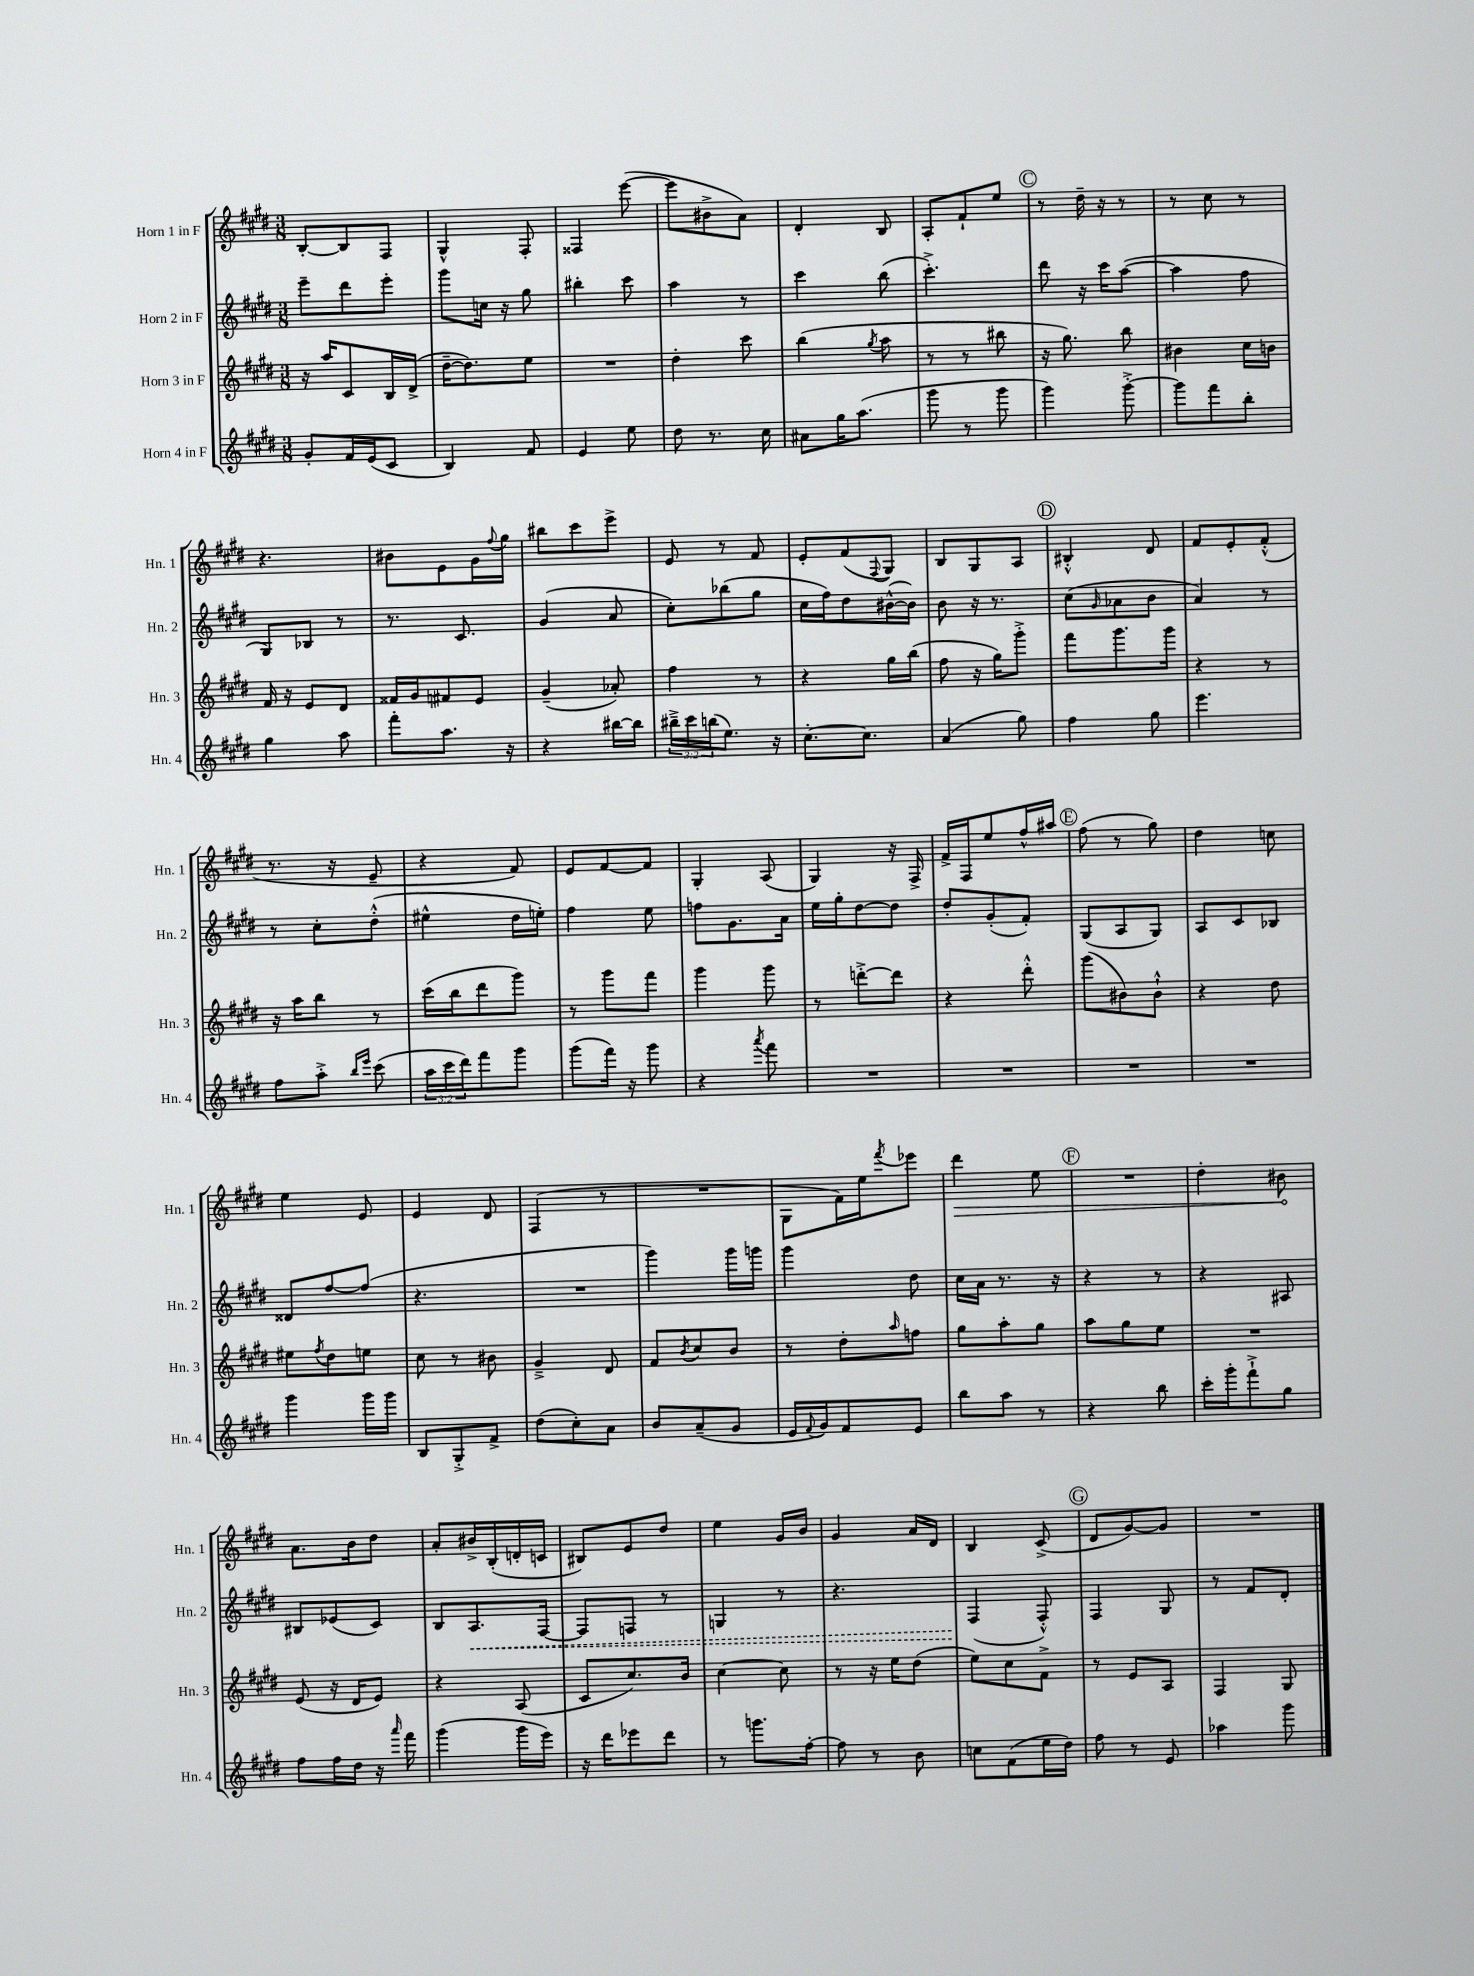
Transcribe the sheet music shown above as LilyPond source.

<<
\new StaffGroup <<
\new Staff = "s0" \with { instrumentName = "Horn 1 in F" shortInstrumentName = "Hn. 1" } {
    \clef treble \key e \major \numericTimeSignature \time 3/8
    b8~-. b8 fis8 |
    gis4-^ fis8-. |
    fisis4 e'''8~( |
    e'''8 bis'8-> a'8) |
    dis'4-. b8 |
    a8-. fis'8-! e''8 |
    \mark \markup { \circle "C" } r8 dis''16-- r16 r8 |
    r8 cis''8 r8 |
    r4. |
    bis'8 e'8 gis'16 \appoggiatura { fis''8 } gis''16 |
    bis''8 cis'''8 e'''8-> |
    e'8 r8 fis'8 |
    e'8-. fis'8( \appoggiatura { fis8 } gis8) |
    b8 gis8 a8 |
    \mark \markup { \circle "D" } bis4-.-^ dis'8 |
    fis'8 e'8-. fis'8-.-^( |
    r8. r16 e'8-- |
    r4 fis'8) |
    e'8 fis'8~ fis'8 |
    gis4-. a8( |
    gis4) r16 fis16-> |
    fis'16-> fis16 e''8 fis''16-^ ais''16 |
    \mark \markup { \circle "E" } fis''8( r8 gis''8) |
    dis''4 c''8 |
    e''4 e'8 |
    e'4 dis'8 |
    fis4( r8 |
    R4. |
    gis8 fis'16) e''16 \acciaccatura { fis'''8 } ees'''8 |
    \once \override Hairpin.circled-tip = ##t dis'''4\> e''8 |
    \mark \markup { \circle "F" } R4. |
    dis''4-. bis'8\! |
    a'8. b'16 dis''8 |
    a'8-. bis'16-> b16-.( d'16-. c'16 |
    bis8) e'8 dis''8 |
    e''4 gis'16 b'16 |
    gis'4 a'16 dis'16 |
    b4 cis'8->( |
    \mark \markup { \circle "G" } dis'8 gis'8~) gis'8 |
    R4. \bar "|." |
}
\new Staff = "s1" \with { instrumentName = "Horn 2 in F" shortInstrumentName = "Hn. 2" } {
    \clef treble \key e \major \numericTimeSignature \time 3/8
    e'''8-- dis'''8 e'''8-. |
    gis'''8 c''16 r16 gis''8 |
    bis''4-. cis'''8 |
    a''4 r8 |
    cis'''4 b''8( |
    cis'''4.-.->) |
    \mark \markup { \circle "C" } dis'''8 r16 cis'''16 a''8~( |
    a''4 fis''8 |
    gis8) bes8 r8 |
    r8. cis'8. |
    gis'4( a'8 |
    cis''8-.) bes''8( gis''8 |
    cis''16 fis''16) dis''8 bis'16~-^( bis'16) |
    b'8 r16 r8. |
    \mark \markup { \circle "D" } cis''8( \grace { gis'16 } aes'8 b'8 |
    a'4) r8 |
    r8 cis''8-. dis''8-.-^( |
    eis''4-^ dis''16 e''16-.) |
    fis''4 e''8 |
    f''8 gis'8. a'16 |
    e''16 gis''16-. dis''8~ dis''8 |
    dis''8-. gis'8-.( fis'8-.) |
    \mark \markup { \circle "E" } gis8( a8 gis8) |
    a8 cis'8 bes8 |
    disis'8 fis''8~ fis''8( |
    r4. |
    R4. |
    gis'''4) gis'''16 g'''16 |
    gis'''4 dis''8 |
    cis''16 a'16 r8. r16 |
    \mark \markup { \circle "F" } r4 r8 |
    r4 ais8 |
    bis8 ees'8( cis'8) |
    b8 \once \override Hairpin.style = #'dashed-line a8.\< fis16~ |
    fis8 f8 r8 |
    g4 r8 |
    r4. |
    fis4\!( fis8-.-^) |
    \mark \markup { \circle "G" } fis4 gis8 |
    r8 fis'8 dis'8-. \bar "|." |
}
\new Staff = "s2" \with { instrumentName = "Horn 3 in F" shortInstrumentName = "Hn. 3" } {
    \clef treble \key e \major \numericTimeSignature \time 3/8
    r16 a''16 cis'8 b16 dis'16->( |
    dis''16~-- dis''8.) e''8 |
    R4. |
    dis''4-. cis'''8 |
    b''4( \acciaccatura { gis''8 } a''8 |
    r8 r8 bis''8 |
    \mark \markup { \circle "C" } r16 gis''8.) b''8 |
    bis'4 cis''16 b'16 |
    fis'16 r16 e'8 dis'8 |
    fisis'16 gis'16 fis'8 e'8 |
    gis'4--( aes'8-.) |
    fis''4 r8 |
    r4 gis''16 b''16( |
    fis''8 r16 gis''16) gis'''8-.-> |
    \mark \markup { \circle "D" } fis'''8 gis'''8. gis'''16 |
    r4 r8 |
    r16 a''16 b''8 r8 |
    cis'''16( b''16 dis'''8 gis'''8) |
    r8 gis'''8 fis'''8 |
    gis'''4 gis'''8 |
    r8 d'''8~-.-> d'''8 |
    r4 dis'''8-.-^ |
    \mark \markup { \circle "E" } gis'''8( bis'8) bis'8-!-^ |
    r4 dis''8 |
    eis''8 \acciaccatura { fis''8 } dis''8 e''8 |
    cis''8 r8 bis'8 |
    gis'4---> dis'8 |
    fis'8 \acciaccatura { b'8 } cis''8 b'8 |
    r8 dis''8-. \grace { a''16 } f''8 |
    gis''8 a''8-. gis''8 |
    \mark \markup { \circle "F" } a''8 gis''8 e''8 |
    R4. |
    e'8( r16 dis'16 e'8) |
    r4 a8( |
    cis'8 cis''8.) b'16 |
    cis''4~ cis''8 |
    r8 r16 e''16 dis''8( |
    e''8) cis''8 fis'8-> |
    \mark \markup { \circle "G" } r8 e'8 a8 |
    fis4 gis8 \bar "|." |
}
\new Staff = "s3" \with { instrumentName = "Horn 4 in F" shortInstrumentName = "Hn. 4" } {
    \clef treble \key e \major \numericTimeSignature \time 3/8 \override Staff.TupletNumber.text = #tuplet-number::calc-fraction-text
    gis'8-. fis'16 e'16( cis'8 |
    b4) fis'8 |
    e'4 e''8 |
    dis''8 r8. cis''16 |
    ais'8 gis''16 a''8.( |
    gis'''8 r8 gis'''8 |
    \mark \markup { \circle "C" } gis'''4) gis'''8~-.-> |
    gis'''8 fis'''8 b''8-. |
    gis''4 a''8 |
    fis'''8-. a''8. r16 |
    r4 bis''16~ bis''16 |
    \tuplet 3/2 { bis''16---> cis'''16 b''16( } e''8.) r16 |
    cis''8.~-. cis''8. |
    a'4( gis''8) |
    \mark \markup { \circle "D" } fis''4 gis''8 |
    e'''4. |
    fis''8 a''8-.-> \grace { b''16 e'''16 } cis'''8( |
    \tuplet 3/2 { a''16 cis'''16 dis'''16) } fis'''8 gis'''8 |
    gis'''8( fis'''16) r16 gis'''8 |
    r4 \acciaccatura { a'''8 } fis'''8 |
    R4. |
    R4. |
    \mark \markup { \circle "E" } R4. |
    R4. |
    gis'''4 gis'''16 gis'''16 |
    b8 gis8-.-> fis'8-> |
    dis''8( cis''8-.) a'8 |
    b'8 a'8--( gis'8 |
    e'16 \appoggiatura { fis'8 } gis'16) fis'8 e'8 |
    b''8 a''8 r8 |
    \mark \markup { \circle "F" } r4 b''8 |
    cis'''16-. gis'''16-. fis'''8-!-> gis''8 |
    fis''8 fis''16 dis''16 r16 \grace { a'''16 } fis'''16 |
    gis'''4( gis'''16 e'''16) |
    r16 dis'''16 ees'''8 dis'''8 |
    r8 g'''8. fis''16~-. |
    fis''8 r8 b'8 |
    c''8 fis'8( e''16 dis''16) |
    \mark \markup { \circle "G" } fis''8 r8 e'8 |
    aes''4 gis'''8 \bar "|." |
}
>>
>>
\layout { \context { \Score \remove "Bar_number_engraver" } }
